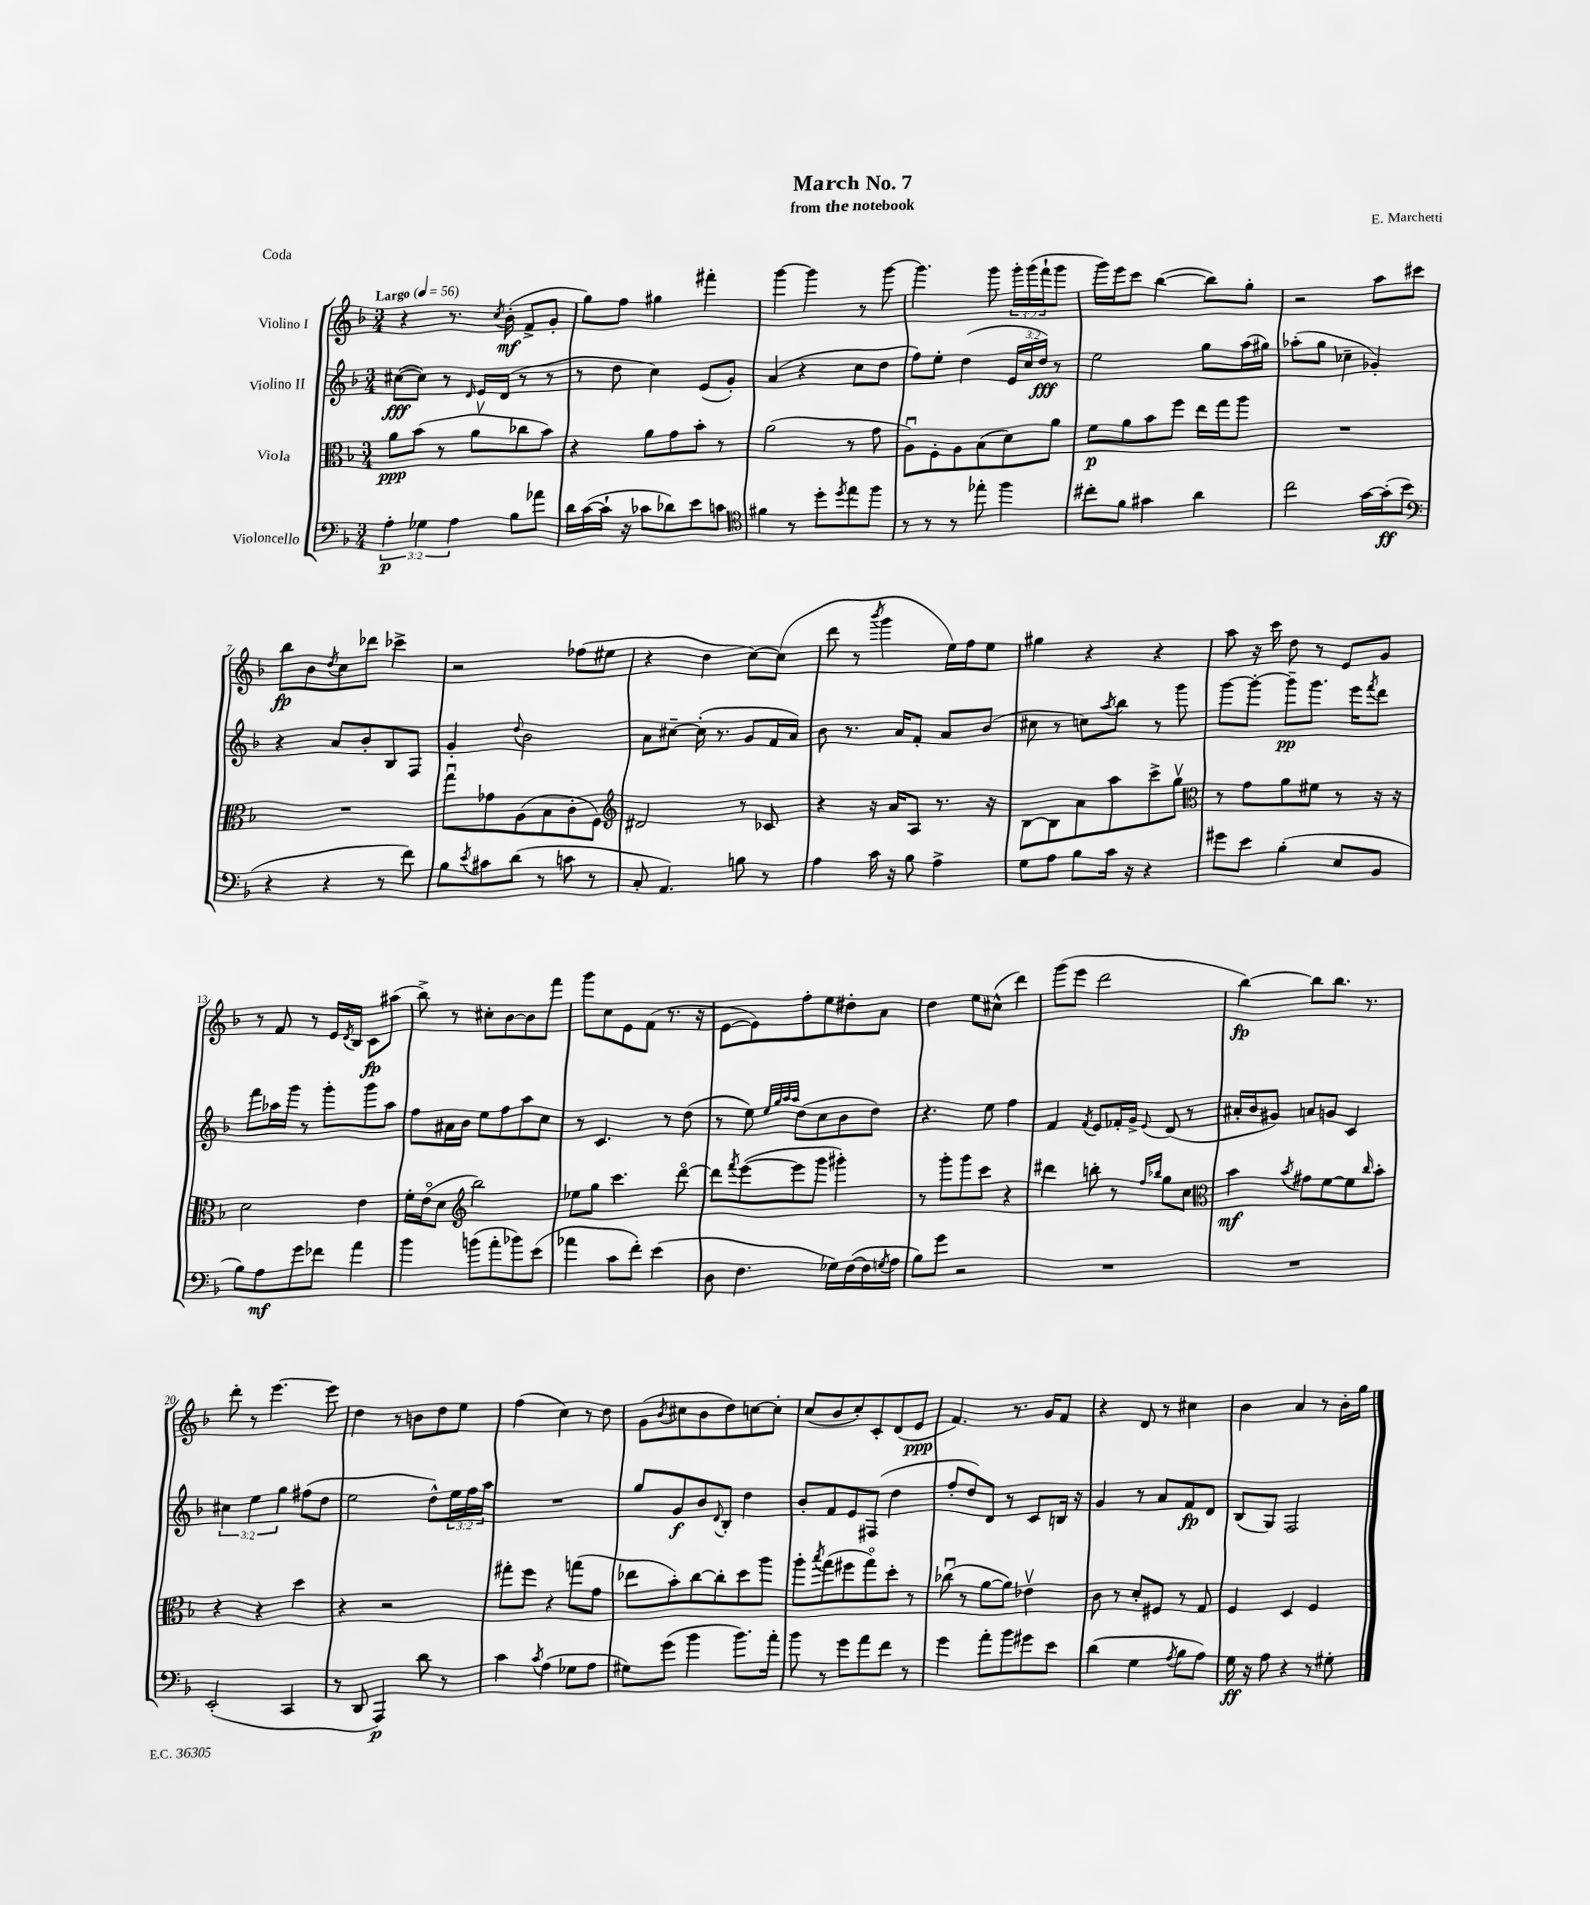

**kern	**dynam	**kern	**dynam	**kern	**dynam	**kern	**dynam
*part4	*part4	*part3	*part3	*part2	*part2	*part1	*part1
*staff4	*staff4	*staff3	*staff3	*staff2	*staff2	*staff1	*staff1
*I"Violoncello	*	*I"Viola	*	*I"Violino II	*	*I"Violino I	*
*clefF4	*	*clefC3	*	*clefG2	*	*clefG2	*
*k[b-]	*	*k[b-]	*	*k[b-]	*	*k[b-]	*
*M3/4	*	*M3/4	*	*M3/4	*	*M3/4	*
*MM56	*	*MM56	*	*MM56	*	*MM56	*
=1	=1	=1	=1	=1	=1	=1	=1
!	!	!	!	!	!	!LO:TX:a:B:t=Largo	!
6A'\	p	8a\L	ppp	([8cc#X\L	fff	4r	.
.	.	(8b-\J	.	8cc#\J])	.	.	.
6G-X\	.	.	.	.	.	.	.
.	.	8r	.	8r	.	8.r	.
6A\	.	.	.	.	.	.	.
.	.	.	.	16qqd/	.	.	.
.	.	8av\L	.	16e/LL	.	.	.
.	.	.	.	.	.	8qcc/	.
.	.	.	.	(16d/JJ	.	(16b-'\	mf
8B-\L	.	8cc-X\	.	8r	.	8f^/L	.
8a-X\J	.	8b-\J)	.	8r	.	8g'/J	.
=2	=2	=2	=2	=2	=2	=2	=2
16d\LL	.	4r	.	8r	.	8gg\L)	.
([16c\	.	.	.	.	.	.	.
16c`\JJ]	.	.	.	8dd\	.	8ff\J	.
16r	.	.	.	.	.	.	.
8c-X\L	.	8a\L	.	4cc\)	.	4gg#X\	.
8d-X\)	.	8g\	.	.	.	.	.
8e\	.	8b-'\J	.	(8e/L	.	4fff#X'\	.
8cn\J	.	8r	.	8g'/J)	.	.	.
=3	=3	=3	=3	=3	=3	=3	=3
*clefC4	*	*	*	*	*	*	*
4f#X\	.	(2a\	.	(4a/	.	[4ggg\	.
8r	.	.	.	4r	.	4ggg\]	.
8dd'\L	.	.	.	.	.	.	.
8qdd/	.	.	.	.	.	.	.
8ee\	.	8r	.	8cc\L	.	8r	.
8ff\J	.	8g\	.	8dd\J	.	[8ggg\	.
=4	=4	=4	=4	=4	=4	=4	=4
8r	.	8Au\L)	.	8ff\L)	.	4.ggg\]	.
8r	.	8F'\	.	8ee'\J	.	.	.
8r	.	8A\	.	(4dd\	.	.	.
8ee-X'\	.	(8B-\	.	.	.	8ggg\	.
4ff\	.	8d\)	.	24e/LL	.	24ggg'\LL	.
.	.	.	.	24cc/	.	(24ggg\	.
.	.	.	.	24dd/JJ)	fff	24fff`\J	.
.	.	8a\J	.	8r	.	8ggg\J	.
=5	=5	=5	=5	=5	=5	=5	=5
8cc#X'\L	.	8f\L	p	2ee\	.	16ggg\LL)	.
.	.	.	.	.	.	16eee\J	.
8f\J	.	8a\	.	.	.	8ccc\J	.
4g#X\	.	8b-\	.	.	.	([4bb-\	.
.	.	8ff\J	.	.	.	.	.
4a\	.	16ee\LL	.	8gg\L	.	8bb-\L])	.
.	.	16gg\J	.	.	.	.	.
.	.	8aa\J	.	(16aa\L	.	8gg'\J	.
.	.	.	.	16gg#X\JJ)	.	.	.
=6	=6	=6	=6	=6	=6	=6	=6
2cc\	.	2.r	.	(8aa-X'\L	.	2r	.
.	.	.	.	8gg\J	.	.	.
.	.	.	.	4cc-X~\	.	.	.
[16g\LL	.	.	.	4g-X'/)	.	8aa\L	.
(16g'\J]	ff	.	.	.	.	.	.
8b-\J	.	.	.	.	.	8ccc#X\J	.
!!LO:LB:g=z
=7	=7	=7	=7	=7	=7	=7	=7
*clefF4	*	*	*	*	*	*	*
4r	.	2.r	.	4r	.	8bb-\L	fp
.	.	.	.	.	.	8b-\	.
.	.	.	.	.	.	8qdd/	.
4r	.	.	.	8a/L	.	8cc\	.
.	.	.	.	8b-'/	.	8ddd-X\J	.
8r	.	.	.	8B-/	.	4ccc-X^\	.
8f\)	.	.	.	8F/J	.	.	.
=8	=8	=8	=8	=8	=8	=8	=8
8B-\L	.	8ggu\L	.	4g'/	.	2r	.
8qe/	.	.	.	.	.	.	.
8c#X\	.	8g-X\	.	.	.	.	.
.	.	.	.	8qqdd/	.	.	.
(8d\J	.	(8A\	.	2b-\	.	.	.
8r	.	8B-\	.	.	.	.	.
8cn\	.	8c'\	.	.	.	(8ff-X\L	.
8r	.	8F\J)	.	.	.	8ee#X\J	.
=9	=9	=9	=9	=9	=9	=9	=9
*	*	*clefG2	*	*	*	*	*
8C'/	.	2d#X/	.	8a\L	.	4r	.
4.AA/)	.	.	.	[8cc#X~\J	.	.	.
.	.	.	.	(16cc#'\]	.	4dd\	.
.	.	.	.	8.r	.	.	.
8Bn\	.	8r	.	8g/L	.	[8cc\L)	.
8r	.	8c-X/	.	16f/L	.	(8cc\J]	.
.	.	.	.	16a/JJ)	.	.	.
=10	=10	=10	=10	=10	=10	=10	=10
4A\	.	4r	.	8b-\	.	8ddd\	.
.	.	.	.	8.r	.	8r	.
.	.	.	.	.	.	8qbbb-/	.
16c\	.	16r	.	.	.	4ggg\	.
16r	.	16a/KL	.	16a/KL	.	.	.
8B-\	.	8A/J	.	8f'/J	.	.	.
4A^\	.	8.r	.	8a/L	.	16ee\LL)	.
.	.	.	.	.	.	16ff\J	.
.	.	.	.	(8b-/J	.	8ee\J	.
.	.	16r	.	.	.	.	.
=11	=11	=11	=11	=11	=11	=11	=11
8G\L	.	[8B-\L	.	8cc#X\	.	4gg#X\	.
8A\J	.	8B-\]	.	8r	.	.	.
8B-\L	.	8a\	.	8ccn\L)	.	4r	.
.	.	.	.	8qaa/	.	.	.
16c\Jk	.	8aa\	.	8bb-\J	.	.	.
16r	.	.	.	.	.	.	.
4r	.	8ccc^\	.	8r	.	4r	.
.	.	8ggv\J	.	8ggg\	.	.	.
=12	=12	=12	=12	=12	=12	=12	=12
*	*	*clefC3	*	*	*	*	*
8g#X\L	.	8r	.	[8ggg\L	.	8aa\	.
8e\J	.	8g\L	.	8ggg'\J_	.	16r	.
.	.	.	.	.	.	16ccc\	.
(4B-'\	.	8a\	.	8ggg~\L]	pp	8dd\	.
.	.	8f#X\J	.	8.ggg\J	.	8r	.
8E/L	.	8r	.	.	.	8e/L	.
.	.	.	.	16eee\KL	.	.	.
.	.	.	.	8qfff/	.	.	.
8BB-/J	.	16r	.	8ddd\J	.	8g/J	.
.	.	16r	.	.	.	.	.
!!LO:LB:g=z
=13	=13	=13	=13	=13	=13	=13	=13
8B-\L)	.	2d\	.	8fff\L	.	8r	.
8A\	mf	.	.	16aa-X\L	.	8f/	.
.	.	.	.	16ggg\JJ	.	.	.
8g\	.	.	.	8r	.	8r	.
8f-X\J	.	.	.	8ggg'\L	.	16e/LL	.
.	.	.	.	.	.	8qd/	.
.	.	.	.	.	.	16B-/JJ	.
4a\	.	4e\	.	8ggg\	.	8c\L	fp
.	.	.	.	8aa-\J	.	(8aa#X\J	.
=14	=14	=14	=14	=14	=14	=14	=14
4b-\	.	16f'\LL	.	8ff\L	.	8bb-^\)	.
.	.	(16e\J	.	.	.	.	.
.	.	8d\J	.	16a#X\L	.	8r	.
.	.	.	.	16b-\JJ	.	.	.
*	*	*clefG2	*	*	*	*	*
(8bn\L	.	2bb-\)	.	8ee\L	.	8cc#X'\L	.
8a'\	.	.	.	8ff\	.	[8b-\	.
8b-X\)	.	.	.	8aa\	.	8b-\]	.
(8e\J	.	.	.	8cc\J	.	8fff\J	.
=15	=15	=15	=15	=15	=15	=15	=15
4a-X\	.	8ee-X\L	.	8r	.	8ggg\L	.
.	.	8gg\J	.	4.c/	.	8cc\	.
8c\L	.	4.ccc\	.	.	.	8e\	.
8f'\J)	.	.	.	.	.	(8f\J	.
(4e\	.	.	.	8r	.	8.r	.
.	.	[8ddd\	.	(8dd\	.	.	.
.	.	.	.	.	.	16r	.
=16	=16	=16	=16	=16	=16	=16	=16
8D\	.	8ddd\L]	.	8r	.	[8e\L	.
.	.	8qfff/	.	.	.	.	.
4.F\	.	([8eee\	.	8ee\)	.	8e\])	.
.	.	.	.	32qqee/LLL	.	.	.
.	.	.	.	32qqgg/	.	.	.
.	.	.	.	32qqaa/	.	.	.
.	.	.	.	32qqaa/JJJ	.	.	.
.	.	8eee\]	.	(8dd\L	.	8ff'\	.
.	.	8ggg\J	.	8cc\	.	8ee\	.
16G-X\LL)	.	4ggg#X'\)	.	8b-\	.	8dd#X'\	.
([16F\	.	.	.	.	.	.	.
16F\]	.	.	.	8dd\J)	.	8a\J	.
8qGn/	.	.	.	.	.	.	.
16A\JJ	.	.	.	.	.	.	.
=17	=17	=17	=17	=17	=17	=17	=17
8B-\L)	.	8r	.	4.r	.	4dd\	.
8g\J	.	8ggg'\L	.	.	.	.	.
2r	.	8ggg\	.	.	.	8ee\L	.
.	.	8ccc\J	.	8ee\	.	(8cc#X^^\J	.
.	.	4r	.	4ff\	.	4ddd\)	.
=18	=18	=18	=18	=18	=18	=18	=18
2.r	.	4ddd#X\	.	4f/	.	(8ggg\L	.
.	.	.	.	.	.	8eee\J	.
.	.	.	.	8qf/	.	.	.
.	.	8bbn'\	.	8e/L	.	2ddd\	.
.	.	8r	.	16f-X'/L	.	.	.
.	.	.	.	16g^/JJ	.	.	.
.	.	16qqff/LL	.	.	.	.	.
.	.	16qqbb-X/JJ	.	8qqe/	.	.	.
.	.	8gg\L	.	(8d/	.	.	.
.	.	8cc\J	.	8r	.	.	.
=19	=19	=19	=19	=19	=19	=19	=19
*	*	*clefC3	*	*	*	*	*
2.r	.	4b-\	mf	16a#X'/LL	.	[4bb-\)	fp
.	.	.	.	16b-/J	.	.	.
.	.	.	.	8g#X/J)	.	.	.
.	.	8qb-/	.	.	.	.	.
.	.	8g#X\L	.	8an/L	.	8bb-\L]	.
.	.	[8f\	.	8gn/J	.	8.bb-\J	.
.	.	8f\]	.	4c/	.	.	.
.	.	.	.	.	.	8.r	.
.	.	16qqcc/	.	.	.	.	.
.	.	8b-'\J	.	.	.	.	.
!!LO:LB:g=z
=20	=20	=20	=20	=20	=20	=20	=20
(2EE'/	.	4r	.	6cc#X\	.	8ddd'\	.
.	.	.	.	.	.	8r	.
.	.	.	.	6ee\	.	.	.
.	.	4r	.	.	.	[4.eee\	.
.	.	.	.	6gg\	.	.	.
4CC/	.	4dd\	.	(8ff#X\L	.	.	.
.	.	.	.	8dd\J	.	8eee\]	.
=21	=21	=21	=21	=21	=21	=21	=21
8r	.	4r	.	2ee\	.	4dd\	.
8DD/	.	.	.	.	.	.	.
4AAA/)	p	2r	.	.	.	8r	.
.	.	.	.	.	.	8bn\L	.
8d\	.	.	.	8dd^^\L)	.	8dd\	.
8r	.	.	.	24ee\L	.	8ee\J	.
.	.	.	.	24ff\	.	.	.
.	.	.	.	24aa\JJ	.	.	.
=22	=22	=22	=22	=22	=22	=22	=22
4c\	.	8gg#X'\L	.	2.r	.	(4ff\	.
.	.	8ff\J	.	.	.	.	.
8qc/	.	.	.	.	.	.	.
(4A\	.	4r	.	.	.	4cc\)	.
8G-X\L	.	(8ggn\L	.	.	.	8r	.
8A\J	.	8g\J	.	.	.	8dd\	.
=23	=23	=23	=23	=23	=23	=23	=23
8G#X\L)	.	8ee-X\L	.	8gg/L	.	(8g\L	.
.	.	.	.	.	.	8qb-/	.
(8g\J	.	8b-'\)	.	8g/	f	8cc#X\	.
4b-\	.	[8cc\	.	8b-/	.	8b-\	.
.	.	.	.	8qqd/	.	.	.
.	.	8cc'\]	.	8B-'/J	.	8dd\)	.
8.b-\L)	.	8dd\	.	4dd\	.	[8ccn\	.
.	.	8aa\J	.	.	.	8cc'\J]	.
16a'\Jk	.	.	.	.	.	.	.
=24	=24	=24	=24	=24	=24	=24	=24
8b-\	.	8aa'\L	.	8b-'/L	.	(8cc/L	.
.	.	8qbb-/	.	.	.	.	.
8r	.	(8gg\	.	8f/	.	8b-/	.
8g\L	.	8ff#X\	.	8e/	.	8cc'/)	.
8a\	.	8gg\)	.	(8F#X/J	.	8c'/	.
8f\J	.	8dd'\J	.	4dd\	.	(8d/	.
8r	.	8r	.	.	.	8e/J	ppp
=25	=25	=25	=25	=25	=25	=25	=25
4g\	.	(8cc-Xu\	.	8ff'/L	.	4.f/)	.
.	.	8r	.	8dd/)	.	.	.
8a'\L	.	[8a\L	.	8d/J	.	.	.
8b-\	.	8a\J])	.	8r	.	8.r	.
8g#X\	.	4e-Xv\	.	8c/L	.	.	.
.	.	.	.	.	.	16g/KL	.
8e\J	.	.	.	16Bn/Jk	.	8f/J	.
.	.	.	.	16r	.	.	.
=26	=26	=26	=26	=26	=26	=26	=26
(4d\	.	8c\	.	4g/	.	4r	.
.	.	8r	.	.	.	.	.
4G\	.	8d'/L	.	8r	.	8d/	.
.	.	8F#X/J	.	8a/L	.	8r	.
8qA/	.	.	.	.	.	.	.
8B-\L	.	8r	.	8f/	fp	4cc#X\	.
8A\J)	.	8G/	.	8d/J	.	.	.
=27	=27	=27	=27	=27	=27	=27	=27
16G\	ff	4F/	.	(8B-/L	.	4b-\	.
16r	.	.	.	.	.	.	.
8A\	.	.	.	8G/J)	.	.	.
4r	.	4D/	.	2F/	.	4a/	.
8r	.	4F/	.	.	.	8r	.
8G#X'\	.	.	.	.	.	16b-'\LL	.
.	.	.	.	.	.	16gg\JJ	.
==	==	==	==	==	==	==	==
*-	*-	*-	*-	*-	*-	*-	*-
